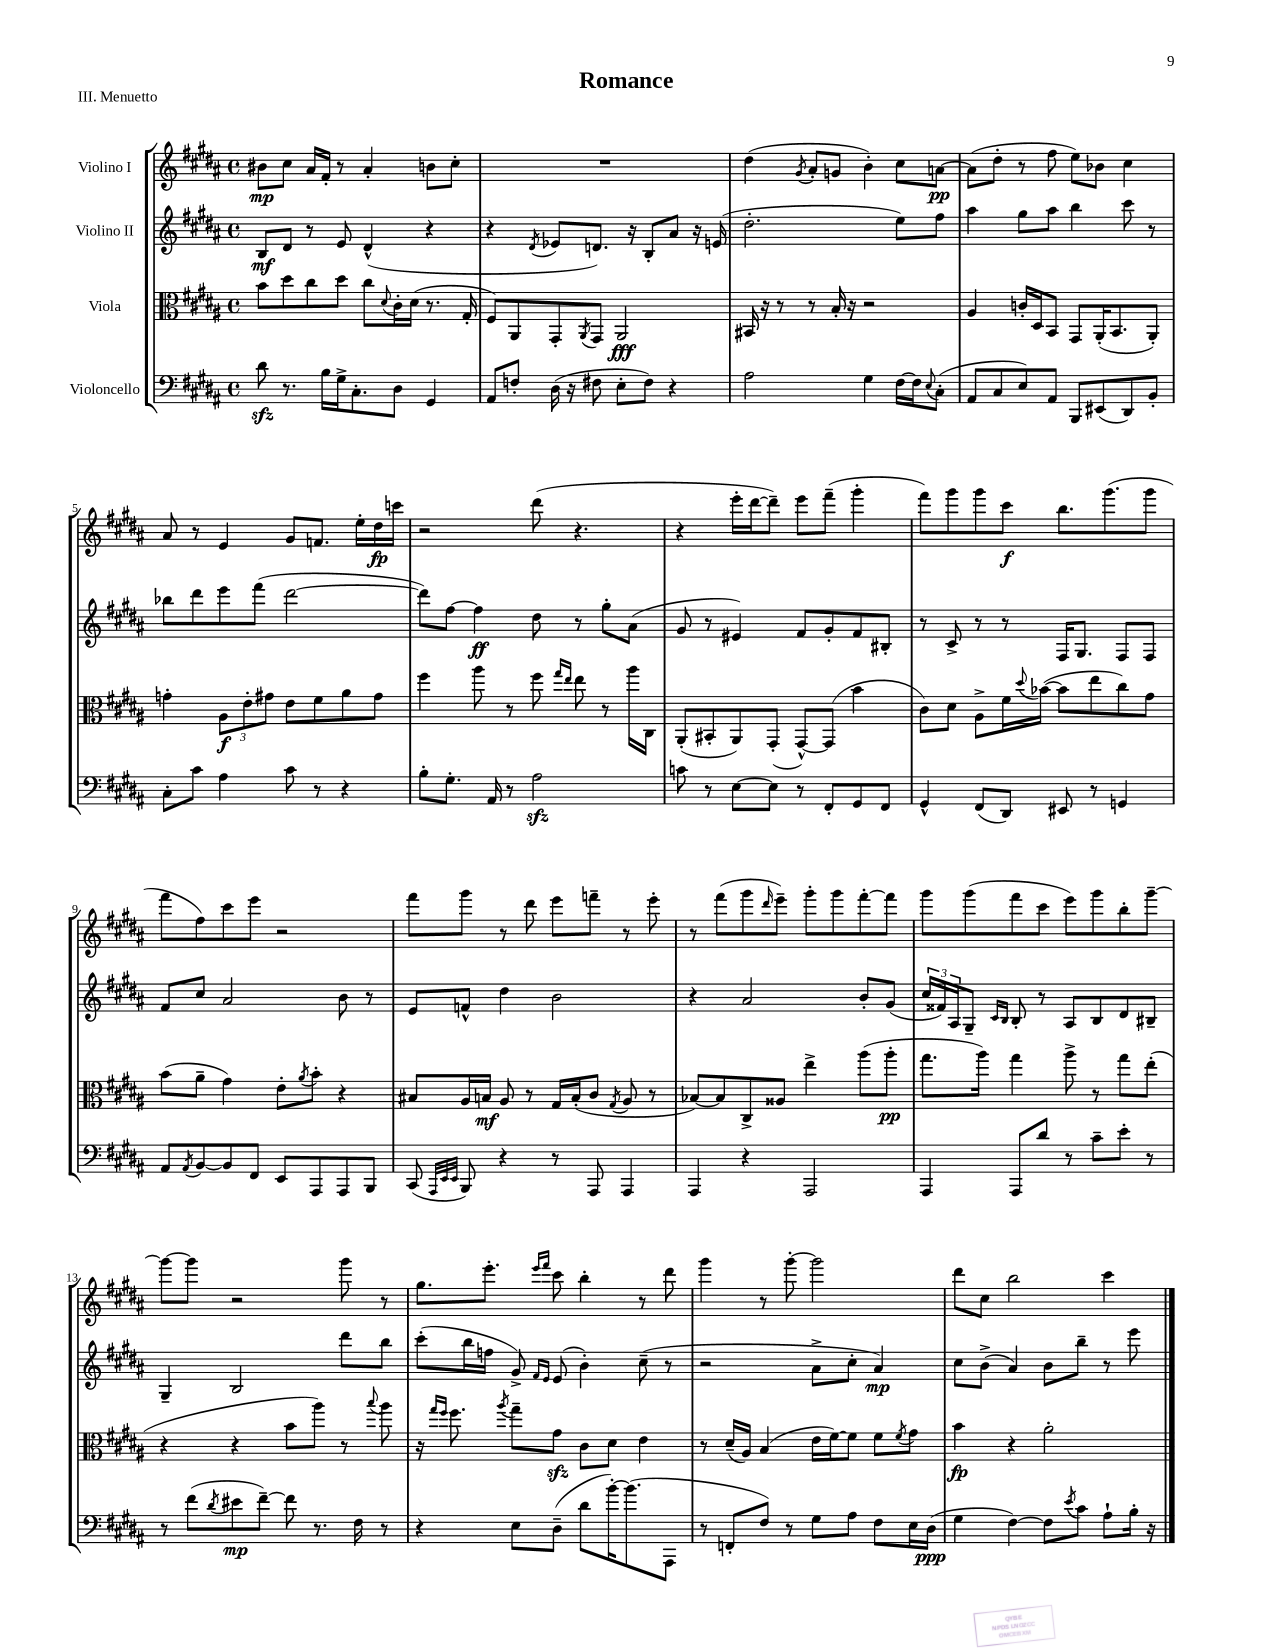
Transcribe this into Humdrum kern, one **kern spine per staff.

**kern	**kern	**kern	**kern
*staff4	*staff3	*staff2	*staff1
*clefF4	*clefC3	*clefG2	*clefG2
*k[f#c#g#d#a#]	*k[f#c#g#d#a#]	*k[f#c#g#d#a#]	*k[f#c#g#d#a#]
*M4/4	*M4/4	*M4/4	*M4/4
*met(c)	*met(c)	*met(c)	*met(c)
8d#	8b	8B	8b#
8.r	8dd#	8d#	8cc#
.	8cc#	8r	16a#
16B	.	.	16f#'
16G#^	8dd#	8e	8r
8.C#'	.	.	.
.	8cc#	(4d#^^	4a#'
.	8qqd#	.	.
8D#	16c#'	.	.
.	(16d#	.	.
4GG#	8.r	4r	8b
.	.	.	8cc#'
.	16G#'	.	.
=	=	=	=
8AA#	8F#)	4r	1r
8F'	8AA#	.	.
.	.	8qd#	.
(16D#	8GG#'	8e-	.
16r	.	.	.
.	8qAA#	.	.
8F#	8GG#	8.d)	.
8E'	2AA#	.	.
.	.	16r	.
8F#)	.	8B'	.
4r	.	8a#	.
.	.	16r	.
.	.	(16e	.
=	=	=	=
2A#	16BB#	2.dd#'	(4dd#
.	16r	.	.
.	8r	.	.
.	.	.	8qg#
.	8r	.	8a#'
.	16B'	.	8g
.	16r	.	.
4G#	2r	.	4b')
[16F#	.	8ee)	8cc#
16F#]	.	.	.
8qqE	.	.	.
(8C#'	.	8ff#	[8a
=	=	=	=
8AA#	4A#	4aa#	(8a]
8C#	.	.	8dd#'
8E)	16c'	8gg#	8r
.	16D#	.	.
8AA#	8BB	8aa#	8ff#
8BBB	8GG#	4bb	8ee)
(8EE#	(16AA#'	.	8b-
.	8.BB	.	.
8DD#)	.	8ccc#	4cc#
8BB'	8AA#')	8r	.
=	=	=	=
8C#'	4g'	8bb-	8a#
8c#	.	8ddd#	8r
4A#	12A#	8eee	4e
.	12e'	.	.
.	.	(8fff#	.
.	12g#	.	.
8c#	8e	[2ddd#	8g#
8r	8f#	.	8.f
4r	8a#	.	.
.	.	.	16ee'
.	8g#	.	16dd#
.	.	.	16ccc
=	=	=	=
8B'	4ff#	8ddd#])	2r
8.G#'	.	[8ff#	.
.	8aa#	4ff#]	.
16AA#	.	.	.
8r	8r	.	.
2A#	8ff#	8dd#	(8ddd#
.	16qqgg#	.	.
.	16qqee	.	.
.	8ee	8r	4.r
.	8r	8gg#'	.
.	16aa#	(8a#	.
.	16C#	.	.
=	=	=	=
8c	(8AA#'	8g#	4r
8r	8BB#'	8r	.
[8E	8AA#)	4e#)	16eee'
.	.	.	[16ddd#
8E]	(8GG#'	.	8ddd#~])
8r	[8GG#^^)	8f#	8eee
8FF#'	(8GG#]	8g#'	(8fff#~
8GG#	4b	8f#	4ggg#'
8FF#	.	8B#'	.
=	=	=	=
4GG#^^	8c#)	8r	8fff#)
.	8d#	8c#^	8ggg#
(8FF#	8A#^	8r	8ggg#
8DD#)	16f#	8r	8ccc#
.	8qqdd#	.	.
.	([16b-	.	.
8EE#	8b-]	16F#	8.bb
.	.	8.G#	.
8r	8ee	.	.
.	.	.	(8.ggg#
4GG	8cc#)	8F#	.
.	8g#	8F#	8ggg#
=	=	=	=
8AA#	(8b	8f#	8fff#
8qAA#	.	.	.
[8BB	8a#~	8cc#	8ff#)
8BB]	4g#)	2a#	8ccc#
8FF#	.	.	8eee
8EE	8e'	.	2r
.	8qa#	.	.
8AAA#	8b'	.	.
8AAA#	4r	8b	.
8BBB	.	8r	.
=	=	=	=
(8CC#	8B#	8e	8fff#
32qqAAA#	.	.	.
32qqEE	.	.	.
32qqEE	.	.	.
8BBB)	16A#	8f^^	8ggg#
.	16B	.	.
4r	8A#	4dd#	8r
.	8r	.	8ddd#
8r	16G#	2b	8eee
.	(16B'	.	.
8AAA#	8c#	.	8fff~
.	8qG#	.	.
4AAA#	8A#	.	8r
.	8r	.	8eee'
=	=	=	=
4AAA#	[8B-)	4r	8r
.	8B-]	.	(8fff#
4r	8C#^	2a#	8ggg#
.	.	.	16qqddd#
.	8A##	.	8eee~)
2AAA#	4ee^	.	8ggg#'
.	.	.	8ggg#
.	(8aa#	8b'	[8fff#'
.	8aa#'	(8g#	8fff#]
=	=	=	=
4AAA#	8.gg#	24cc#	8ggg#
.	.	24f##)	.
.	.	24A#	.
.	.	8G#~	(8ggg#
.	16aa#)	.	.
.	.	16qqc#	.
.	.	16qqB	.
8AAA#	4gg#	8B'	8fff#
8d#	.	8r	8ccc#
8r	8aa#^	8A#	8eee)
8c#~	8r	8B	8ggg#
8e'	8gg#	8d#	8bb'
8r	(8ee'	8B#~	[8ggg#~
=	=	=	=
8r	4r	4G#~	8ggg#_
(8f#	.	.	8ggg#]
8qd#	.	.	.
8e#	4r	2B	2r
[8f#~)	.	.	.
8f#]	8b	.	.
8.r	8aa#)	.	.
.	8r	8ddd#	8ggg#
16F#	.	.	.
.	8qqbb	.	.
8r	8aa#	8bb	8r
=	=	=	=
4r	16r	(8ccc#'	8.gg#
.	16qqgg#	.	.
.	16qqff#	.	.
.	8.ff#	.	.
.	.	16bb	.
.	.	16ff	8.eee'
.	8qaa#	.	.
8E	8gg#~	8g#^)	.
.	.	16qqf#	16qqeee
.	.	16qqe	16qqfff#
(8D#~	8g#	(8e	8ccc#
8d#	8c#	4b')	4bb'
[16b')	8d#	.	.
(8.b]	.	.	.
.	4e	(8cc#~	8r
8AAA#	.	8r	8ddd#
=	=	=	=
8r	8r	2r	4ggg#
8FF'	(16d#~	.	.
.	16A#)	.	.
8F#)	(4B	.	8r
8r	.	.	[8ggg#'
8G#	16e	8a#^	2ggg#]
.	[16f#)	.	.
8A#	8f#]	8cc#'	.
8F#	8f#	4a#)	.
.	8qf#	.	.
16E	8g#	.	.
(16D#	.	.	.
=	=	=	=
4G#	4b	8cc#	8ddd#
.	.	(8b^	8cc#
[4F#)	4r	4a#)	2bb
8F#]	2a#'	8b	.
8qe	.	.	.
8c#	.	8bb~	.
8A#`	.	8r	4ccc#
16B'	.	8eee	.
16r	.	.	.
==	==	==	==
*-	*-	*-	*-
